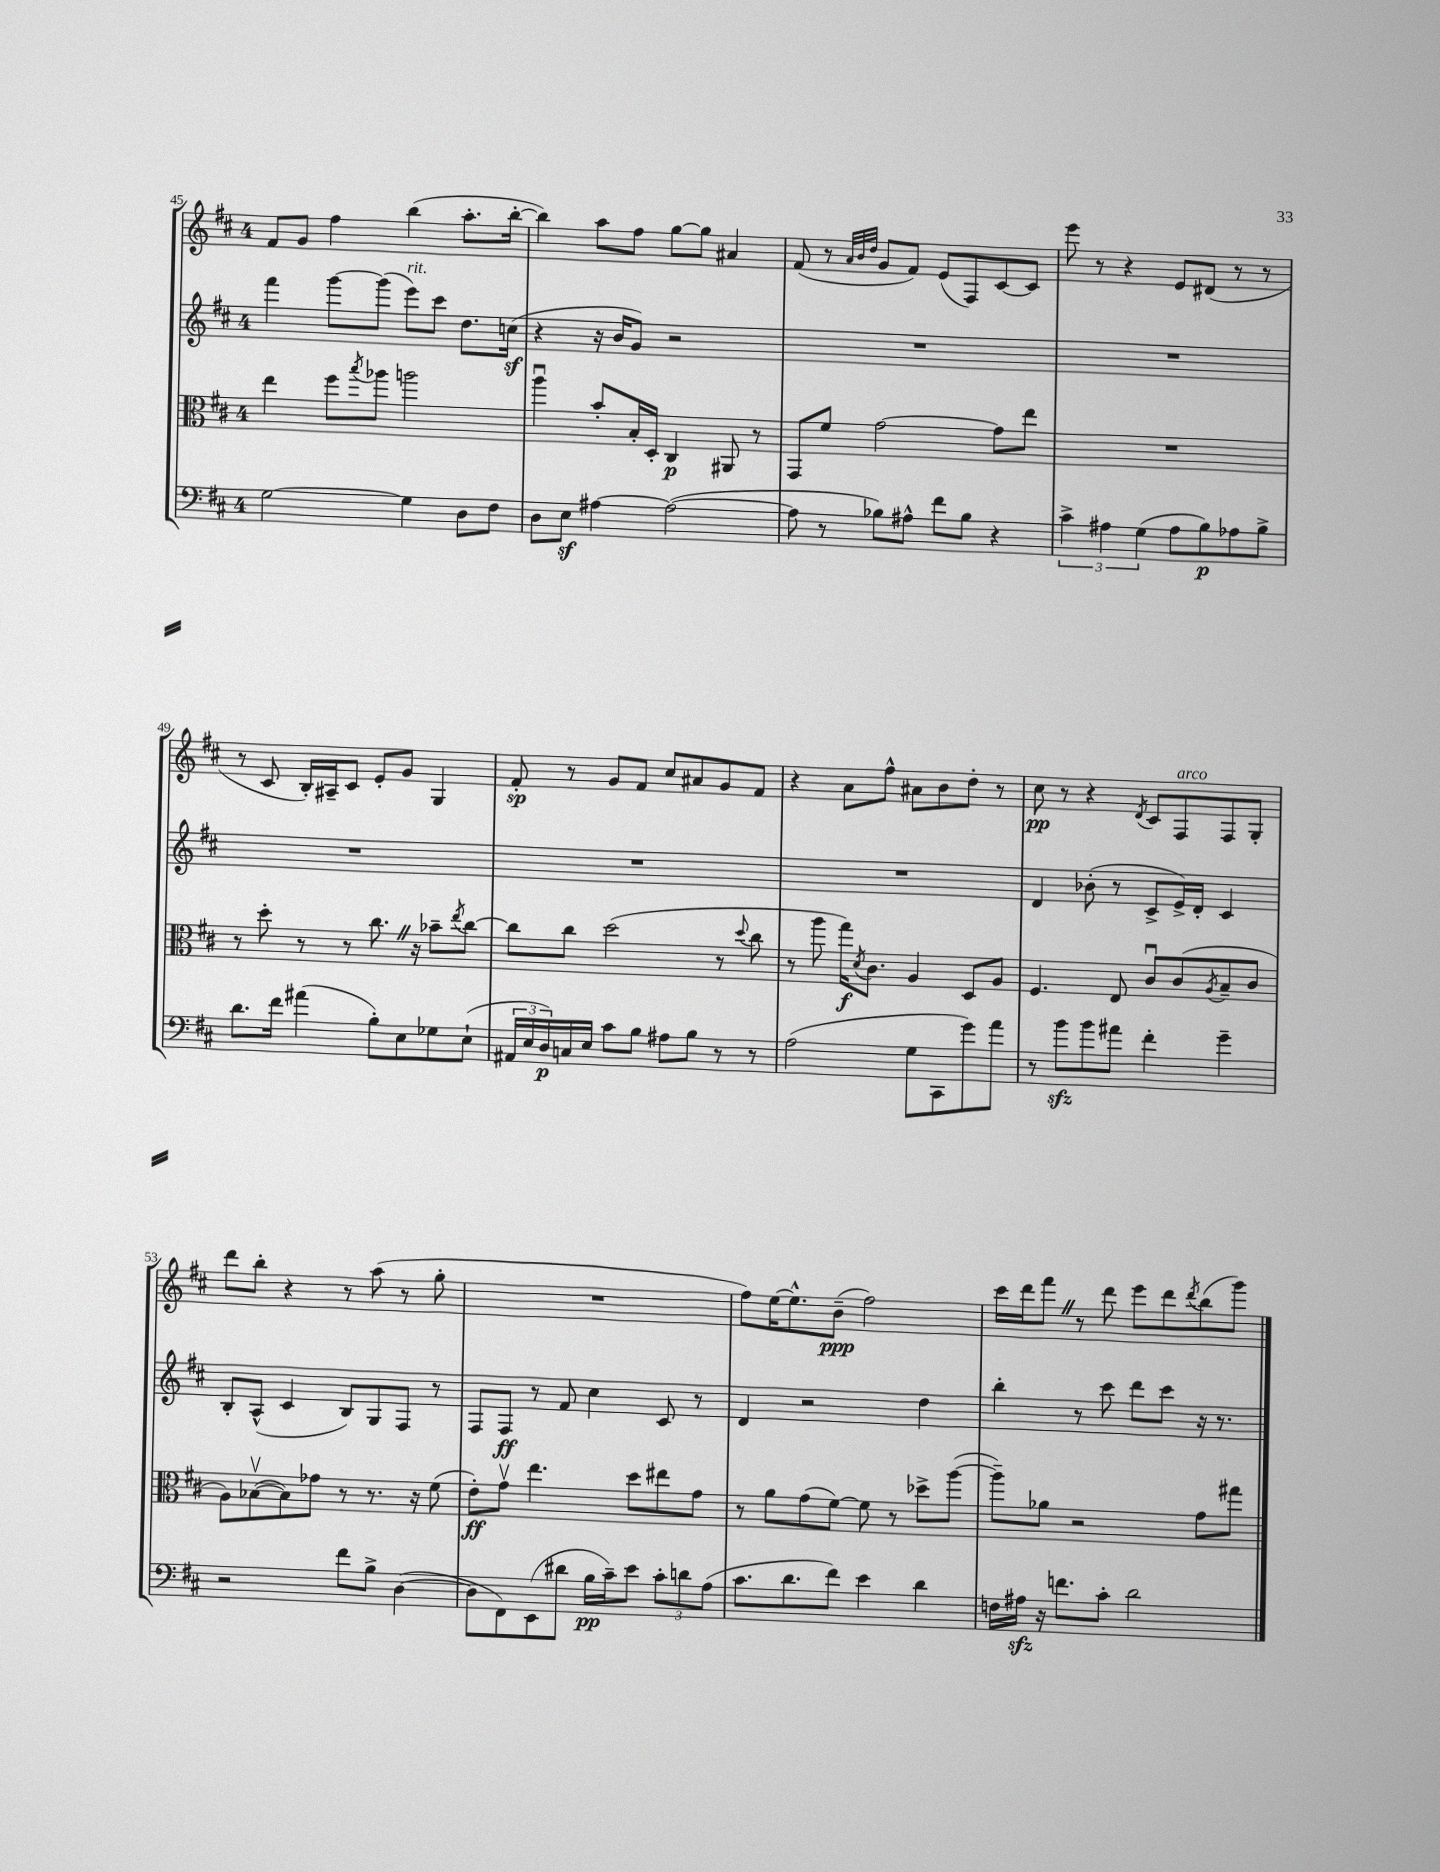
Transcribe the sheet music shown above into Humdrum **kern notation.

**kern	**dynam	**kern	**dynam	**kern	**dynam	**kern	**dynam
*part4	*part4	*part3	*part3	*part2	*part2	*part1	*part1
*staff4	*staff4	*staff3	*staff3	*staff2	*staff2	*staff1	*staff1
*clefF4	*	*clefC3	*	*clefG2	*	*clefG2	*
*k[f#c#]	*	*k[f#c#]	*	*k[f#c#]	*	*k[f#c#]	*
*M4/4	*	*M4/4	*	*M4/4	*	*M4/4	*
=45	=45	=45	=45	=45	=45	=45	=45
[2G\	.	4ee\	.	4fff#\	.	8f#/L	.
.	.	.	.	.	.	8g/J	.
.	.	8ff#\L	.	[8ggg\L	.	4ff#\	.
.	.	8qbb/	.	.	.	.	.
.	.	8aa-X\J	.	(8ggg\J]	.	.	.
!	!	!	!	!LO:TX:a:i:t=rit.	!	!	!
4G\]	.	2aan\	.	8eee\L)	.	(4bb\	.
.	.	.	.	8ccc#\J	.	.	.
8D\L	.	.	.	8.dd\L	.	8.aa'\L	.
8F#\J	.	.	.	.	.	.	.
.	.	.	.	(16ccnz\Jk	.	[16bb'\Jk	.
=46	=46	=46	=46	=46	=46	=46	=46
8D\L	.	4aau\	.	4r	.	4bb\])	.
8Ez\J	.	.	.	.	.	.	.
[4A#X\	.	8b'/L	.	16r	.	8aa\L	.
.	.	.	.	16b/KL	.	.	.
.	.	16B'/L	.	8g/J)	.	8ff#\J	.
.	.	16D'/JJ	.	.	.	.	.
(2A#\_	.	4C#/	p	2r	.	[8gg\L	.
.	.	.	.	.	.	8gg\J]	.
.	.	8AA#X/	.	.	.	4a#X/	.
.	.	8r	.	.	.	.	.
=47	=47	=47	=47	=47	=47	=47	=47
8A#\]	.	8GG/L	.	1r	.	(8f#/	.
8r	.	8f#/J	.	.	.	8r	.
.	.	.	.	.	.	32qqa/LLL	.
.	.	.	.	.	.	32qqb/	.
.	.	.	.	.	.	32qqdd/JJJ	.
8B-X\L)	.	[2g\	.	.	.	8g/L	.
8A#X^^\J	.	.	.	.	.	8f#/J)	.
8f#\L	.	.	.	.	.	(8e/L	.
8B-\J	.	.	.	.	.	8F#/)	.
4r	.	8g\L]	.	.	.	[8c#/	.
.	.	8ee\J	.	.	.	8c#/J]	.
=48	=48	=48	=48	=48	=48	=48	=48
6c#^\	.	1r	.	1r	.	8eee\	.
.	.	.	.	.	.	8r	.
6A#X\	.	.	.	.	.	.	.
.	.	.	.	.	.	4r	.
(6G\	.	.	.	.	.	.	.
8A#\L	.	.	.	.	.	8e/L	.
8B\)	p	.	.	.	.	(8d#X/J	.
8A-X\	.	.	.	.	.	8r	.
8B^\J	.	.	.	.	.	8r	.
!!LO:LB:g=z
=49	=49	=49	=49	=49	=49	=49	=49
8.d\L	.	8r	.	1r	.	8r	.
.	.	8dd'\	.	.	.	8c#/	.
16f#\Jk	.	.	.	.	.	.	.
(4a#X\	.	8r	.	.	.	16B'/LL)	.
.	.	.	.	.	.	16A#X~/J	.
.	.	8r	.	.	.	8c#/J	.
8B'\L)	.	8.cc#Z\	.	.	.	8e'/L	.
8E\	.	.	.	.	.	8g/J	.
.	.	16r	.	.	.	.	.
8G-X\	.	8b-X~\L	.	.	.	4G/	.
.	.	8qee/	.	.	.	.	.
(8E`\J	.	[8cc#\J	.	.	.	.	.
=50	=50	=50	=50	=50	=50	=50	=50
24AA#X/LL	.	8cc#\L]	.	1r	.	8f#'/	sp
24E/	.	.	.	.	.	.	.
24D/)	p	.	.	.	.	.	.
16Cn/	.	8cc#\J	.	.	.	8r	.
16E/JJ	.	.	.	.	.	.	.
8c#\L	.	(2dd\	.	.	.	8g/L	.
8B\J	.	.	.	.	.	8f#/J	.
8A#X\L	.	.	.	.	.	8cc#/L	.
8B\J	.	.	.	.	.	8a#X/	.
8r	.	8r	.	.	.	8g/	.
.	.	8qqdd/	.	.	.	.	.
8r	.	8cc#\	.	.	.	8f#/J	.
=51	=51	=51	=51	=51	=51	=51	=51
(2A\	.	8r	.	1r	.	4r	.
.	.	8aa\	.	.	.	.	.
.	.	16gg\KL)	f	.	.	8a\L	.
.	.	8qd/	.	.	.	.	.
.	.	8.c#\J	.	.	.	.	.
.	.	.	.	.	.	8ff#^^\J	.
8G\L	.	4A/	.	.	.	8a#X\L	.
8CC#\	.	.	.	.	.	8b\	.
8g\)	.	8D/L	.	.	.	8dd'\J	.
8a\J	.	8A/J	.	.	.	8r	.
=52	=52	=52	=52	=52	=52	=52	=52
8r	.	4.F#/	.	4d/	.	8cc#\	pp
8bzz\L	.	.	.	.	.	8r	.
8b\	.	.	.	(8b-X'\	.	4r	.
8a#X\J	.	8E/	.	8r	.	.	.
.	.	.	.	.	.	8qd/	.
4f#'\	.	8c#u/L	.	8c#^/L	.	8c#/L	.
!	!	!	!	!	!	!LO:TX:a:i:t=arco	!
.	.	(8c#/	.	16e^/L)	.	8F#/	.
.	.	.	.	16d'/JJ	.	.	.
.	.	8qA/	.	.	.	.	.
4g~\	.	8B~/	.	4c#/	.	8F#/	.
.	.	8c#/J	.	.	.	8G'/J	.
!!LO:LB:g=z
=53	=53	=53	=53	=53	=53	=53	=53
2r	.	8A\L)	.	8B'/L	.	8ddd\L	.
.	.	([8B-Xv\	.	(8A^^/J	.	8bb'\J	.
.	.	8B-\])	.	4c#/	.	4r	.
.	.	8g-X\J	.	.	.	.	.
8f#\L	.	8r	.	8B/L)	.	8r	.
8B^\J	.	8.r	.	8G/	.	(8aa\	.
([4D\	.	.	.	8F#/J	.	8r	.
.	.	16r	.	.	.	.	.
.	.	(8f#\	.	8r	.	8gg'\	.
=54	=54	=54	=54	=54	=54	=54	=54
8D\L]	.	8e'\L)	ff	8F#/L	.	1r	.
8FF#\)	.	8gv\J	.	8F#/J	ff	.	.
(8EE\	.	4.ee\	.	8r	.	.	.
8d#X\J	.	.	.	8f#/	.	.	.
16B\LL	pp	.	.	4cc#\	.	.	.
16c#~\J)	.	.	.	.	.	.	.
8e\J	.	8dd\L	.	.	.	.	.
12c#'\L	.	8ee#X\	.	8c#/	.	.	.
12dn\	.	.	.	.	.	.	.
.	.	8g\J	.	8r	.	.	.
(12A\J	.	.	.	.	.	.	.
=55	=55	=55	=55	=55	=55	=55	=55
8.c#\L	.	8r	.	4d/	.	8ff#\L)	.
.	.	8a\L	.	.	.	[16ee\K	.
8.d\	.	.	.	.	.	8.ee^^\]	.
.	.	(8g\	.	2r	.	.	.
8f#\J)	.	[8f#\J)	.	.	.	(8b~\J	ppp
4e\	.	8f#\]	.	.	.	2ff#\)	.
.	.	8r	.	.	.	.	.
4d\	.	8dd-X^\L	.	4dd\	.	.	.
.	.	([8aa\J	.	.	.	.	.
=56	=56	=56	=56	=56	=56	=56	=56
16Fn\LL	.	8aa~\L])	.	4bb'\	.	16ccc#\LL	.
16A#Xzz\JJ	.	.	.	.	.	16ddd\J	.
16r	.	8a-X\J	.	.	.	8fff#Z\J	.
8.fn\L	.	.	.	.	.	.	.
.	.	2r	.	8r	.	8r	.
8c#'\J	.	.	.	8ccc#\	.	8ddd\	.
2d\	.	.	.	8ddd\L	.	8eee\L	.
.	.	.	.	8ccc#\J	.	8ddd\	.
.	.	.	.	.	.	8qddd/	.
.	.	8g\L	.	16r	.	(8bb\	.
.	.	.	.	8.r	.	.	.
.	.	8gg#X\J	.	.	.	8ggg\J)	.
==	==	==	==	==	==	==	==
*-	*-	*-	*-	*-	*-	*-	*-
